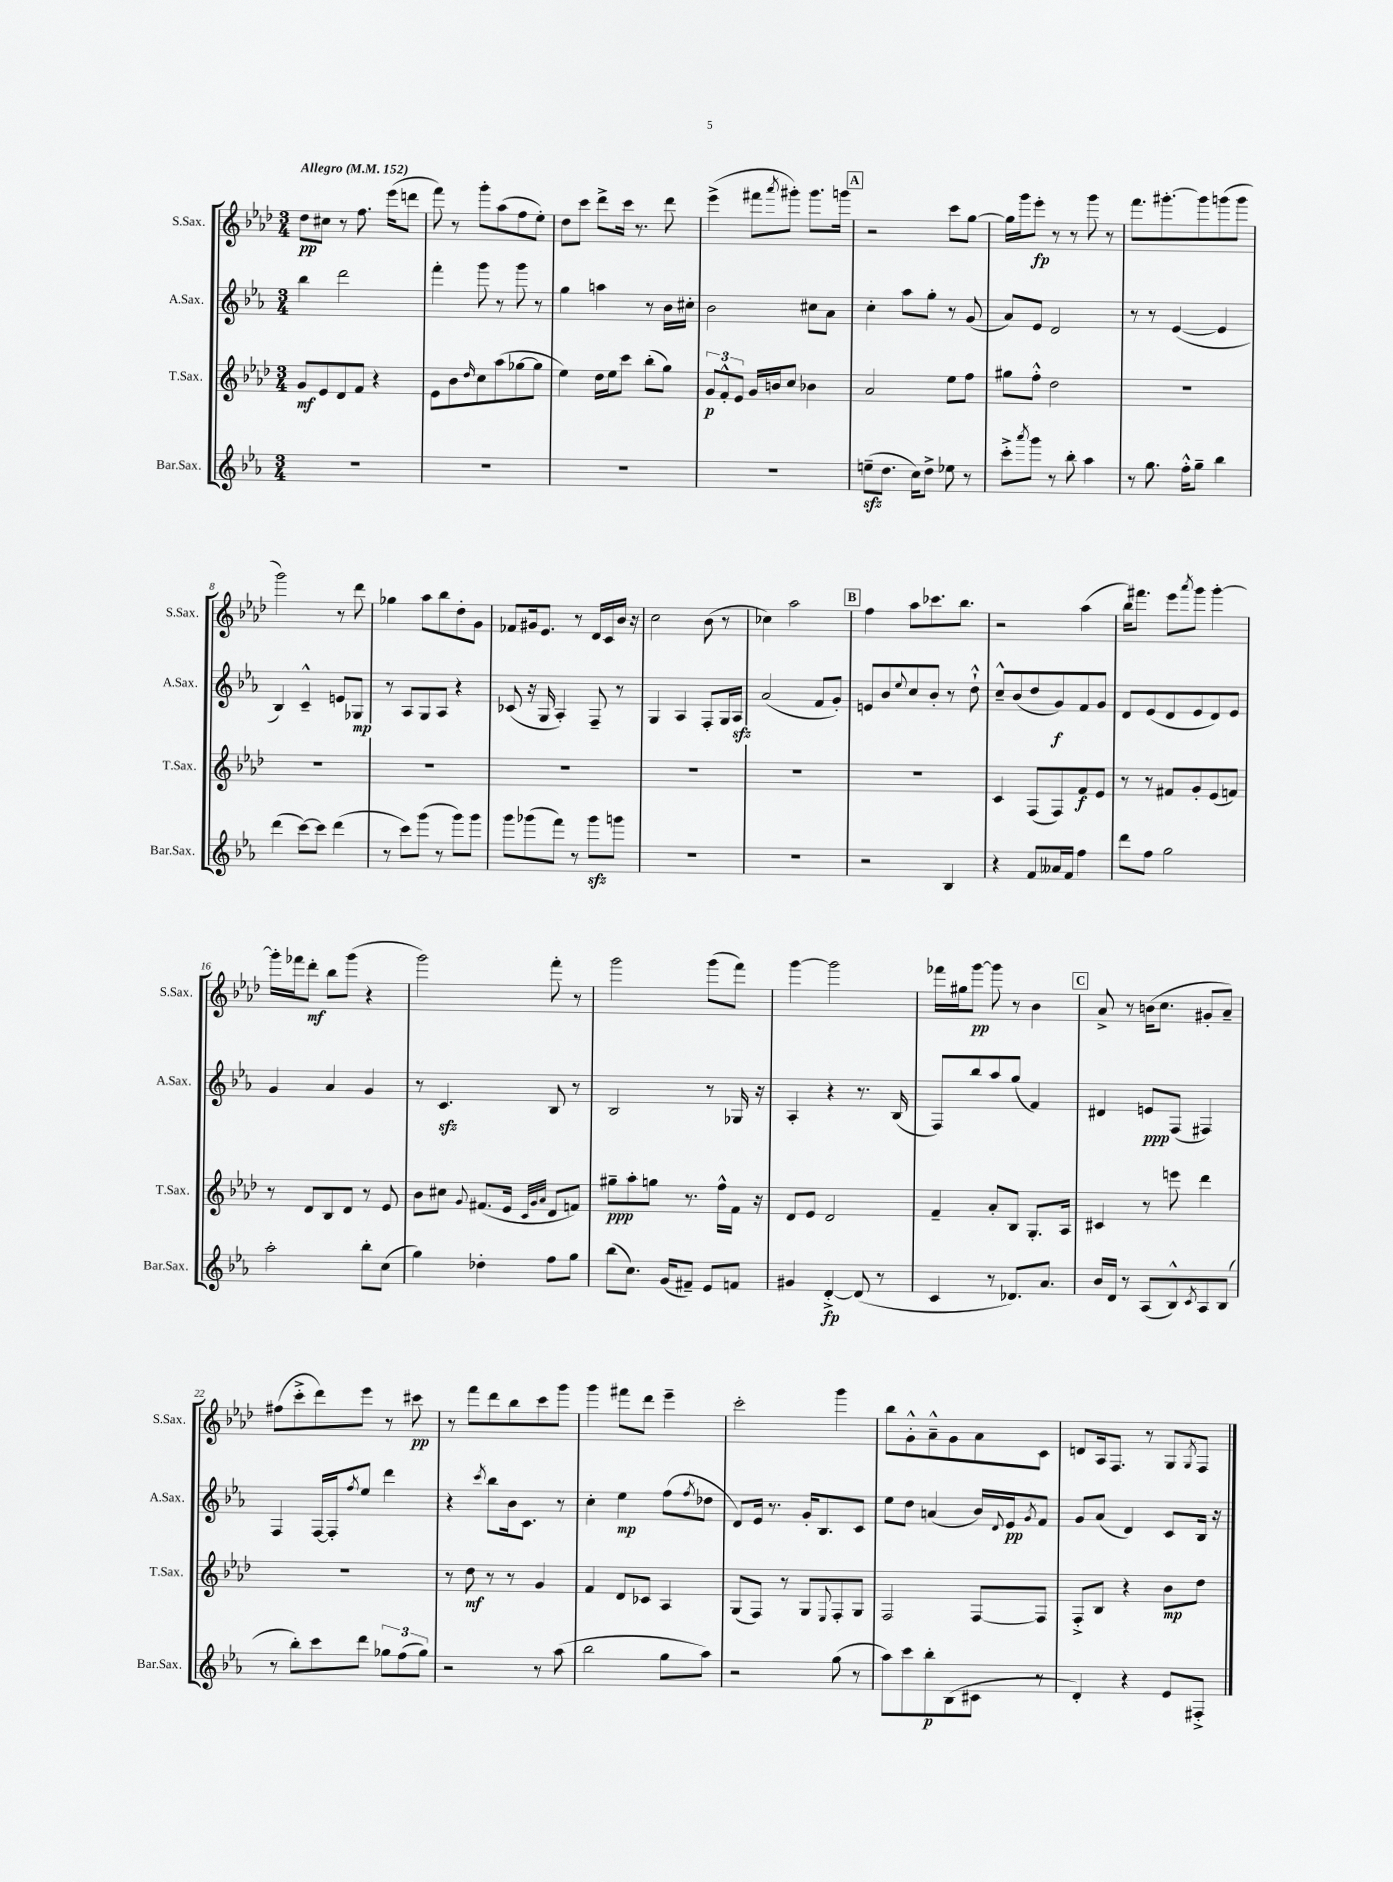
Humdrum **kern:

**kern	**dynam	**kern	**dynam	**kern	**dynam	**kern	**dynam
*part4	*part4	*part3	*part3	*part2	*part2	*part1	*part1
*staff4	*staff4	*staff3	*staff3	*staff2	*staff2	*staff1	*staff1
*I"Bar.Sax.	*	*I"T.Sax.	*	*I"A.Sax.	*	*I"S.Sax.	*
*I'Bar.Sax.	*	*I'T.Sax.	*	*I'A.Sax.	*	*I'S.Sax.	*
*clefG2	*	*clefG2	*	*clefG2	*	*clefG2	*
*k[b-e-a-]	*	*k[b-e-a-d-]	*	*k[b-e-a-]	*	*k[b-e-a-d-]	*
*M3/4	*	*M3/4	*	*M3/4	*	*M3/4	*
*MM152	*	*MM152	*	*MM152	*	*MM152	*
=1	=1	=1	=1	=1	=1	=1	=1
!	!	!	!	!	!	!LO:TX:a:B:t=Allegro	!
2.r	.	8g/L	mf	4bb-\	.	8dd-\L	pp
.	.	8e-/	.	.	.	8cc#X\J	.
.	.	8d-/	.	2ddd\	.	8r	.
.	.	8f/J	.	.	.	8.ff\	.
.	.	4r	.	.	.	.	.
.	.	.	.	.	.	(16eee-\KL	.
.	.	.	.	.	.	8dddn\J	.
=2	=2	=2	=2	=2	=2	=2	=2
2.r	.	8e-\L	.	4fff'\	.	8fff\)	.
.	.	8b-\	.	.	.	8r	.
.	.	16qqdd-/	.	.	.	.	.
.	.	8cc\	.	8ggg\	.	8ggg'\L	.
.	.	(8aa-\	.	8r	.	(8aa-\	.
.	.	[8gg-X\	.	8ggg\	.	8ff\	.
.	.	8gg-\J]	.	8r	.	8ee-'\J)	.
=3	=3	=3	=3	=3	=3	=3	=3
2.r	.	4ee-\)	.	4gg\	.	8dd-\L	.
.	.	.	.	.	.	8ccc\J	.
.	.	16dd-\LL	.	4aan\	.	8ddd-^\L	.
.	.	16ee-\J	.	.	.	.	.
.	.	8ccc\J	.	.	.	16ccc\Jk	.
.	.	.	.	.	.	8.r	.
.	.	(8bb-'\L	.	8r	.	.	.
.	.	8gg\J)	.	16b-\LL	.	8ddd-\	.
.	.	.	.	16cc#X'\JJ	.	.	.
=4	=4	=4	=4	=4	=4	=4	=4
2.r	.	12g/L	p	2b-\	.	(4eee-^\	.
.	.	12f'^^/	.	.	.	.	.
.	.	12e-/J	.	.	.	.	.
.	.	16g/LL	.	.	.	8fff#X\L	.
.	.	16bn/J	.	.	.	.	.
.	.	.	.	.	.	8qaaa-/	.
.	.	8cc/J	.	.	.	8ggg#X'\J)	.
.	.	4b-X\	.	8cc#X\L	.	8.ggg#\L	.
.	.	.	.	8a-\J	.	.	.
.	.	.	.	.	.	16gggn\Jk	.
!!LO:REH:place=s1:t=A
=5	=5	=5	=5	=5	=5	=5	=5
(8eenzz~\L	.	2a-/	.	4cc'\	.	2r	.
8.dd\J	.	.	.	.	.	.	.
.	.	.	.	8aa-\L	.	.	.
16cc\KL)	.	.	.	.	.	.	.
8dd^\J	.	.	.	8gg'\J	.	.	.
8ee-X\	.	8ee-\L	.	8r	.	8ccc\L	.
8r	.	8ff\J	.	(8g/	.	[8gg\J	.
=6	=6	=6	=6	=6	=6	=6	=6
8ccc'^\L	.	8gg#X\L	.	8a-/L)	.	16gg\LL]	.
.	.	.	.	.	.	16ggg\J	.
8qaaa-/	.	.	.	.	.	.	.
8ggg\J	.	8ff'^^\J	.	8e-/J	.	8eee-'\J	fp
8r	.	2dd-\	.	2d/	.	8r	.
8bb-'\	.	.	.	.	.	8r	.
4aa-\	.	.	.	.	.	8ggg\	.
.	.	.	.	.	.	8r	.
=7	=7	=7	=7	=7	=7	=7	=7
8r	.	2.r	.	8r	.	8.fff\L	.
8.gg\	.	.	.	8r	.	.	.
.	.	.	.	.	.	[8.ggg#X'\	.
.	.	.	.	([4e-/	.	.	.
16ff'^^\KL	.	.	.	.	.	.	.
8gg~\J	.	.	.	.	.	8ggg#\]	.
4bb-\	.	.	.	4e-/]	.	(8gggn\	.
.	.	.	.	.	.	8ggg\J	.
!!LO:LB:g=z
=8	=8	=8	=8	=8	=8	=8	=8
(4ddd\	.	2.r	.	4B-/)	.	2ggg\)	.
[8ccc\L)	.	.	.	4c~^^/	.	.	.
8ccc\J]	.	.	.	.	.	.	.
(4ddd\	.	.	.	8en/L	.	8r	.
.	.	.	.	8G-X/J	mp	8ddd-\	.
=9	=9	=9	=9	=9	=9	=9	=9
8r	.	2.r	.	8r	.	4gg-X\	.
8ccc\L)	.	.	.	8A-/L	.	.	.
(8ggg\J	.	.	.	8G/	.	8aa-\L	.
8r	.	.	.	8A-/J	.	8bb-\	.
8ggg\L)	.	.	.	4r	.	8dd-'\	.
8ggg\J	.	.	.	.	.	8g\J	.
=10	=10	=10	=10	=10	=10	=10	=10
8ggg\L	.	2.r	.	(8c-X/	.	8f-X/L	.
(8ggg-X\	.	.	.	16r	.	16g#X/k	.
.	.	.	.	16G/	.	8.e-/J	.
8fff\J)	.	.	.	4A-'/)	.	.	.
8r	.	.	.	.	.	8r	.
8ggg-zz\L	.	.	.	8F~/	.	16d-/LL	.
.	.	.	.	.	.	16c/	.
8gggn\J	.	.	.	8r	.	16b-/JJ	.
.	.	.	.	.	.	16r	.
=11	=11	=11	=11	=11	=11	=11	=11
2.r	.	2.r	.	4G/	.	2cc\	.
.	.	.	.	4A-/	.	.	.
.	.	.	.	8F'/L	.	(8b-\	.
.	.	.	.	16G/L	.	8r	.
.	.	.	.	16A-zz/JJ	.	.	.
=12	=12	=12	=12	=12	=12	=12	=12
2.r	.	2.r	.	(2a-/	.	4cc-X\)	.
.	.	.	.	.	.	2aa-\	.
.	.	.	.	8f/L	.	.	.
.	.	.	.	8g'/J)	.	.	.
!!LO:REH:place=s1:t=B
=13	=13	=13	=13	=13	=13	=13	=13
2r	.	2.r	.	8en/L	.	4ff\	.
.	.	.	.	8b-/	.	.	.
.	.	.	.	8qqee-/	.	.	.
.	.	.	.	8cc/	.	8aa-\L	.
.	.	.	.	8b-'/J	.	8.ccc-X\	.
4B-/	.	.	.	8r	.	.	.
.	.	.	.	.	.	8.bb-\J	.
.	.	.	.	8dd`^^\	.	.	.
=14	=14	=14	=14	=14	=14	=14	=14
4r	.	4c/	.	8cc~^^/L	.	2r	.
.	.	.	.	(8b-/	.	.	.
8f/L	.	(8F/L	.	8dd/	.	.	.
16a--X/L	.	8F/)	.	8g/)	f	.	.
16f/JJ	.	.	.	.	.	.	.
4ff\	.	8f/	f	8f/	.	(4aa-\	.
.	.	8e-/J	.	8g/J	.	.	.
=15	=15	=15	=15	=15	=15	=15	=15
8ddd\L	.	8r	.	8d/L	.	16bb-\KL)	.
.	.	.	.	.	.	8.fff#X\J	.
8ff\J	.	8r	.	(8e-/	.	.	.
2gg\	.	8f#X/L	.	8d/	.	8eee-\L	.
.	.	.	.	.	.	8qaaa-/	.
.	.	8g'/	.	8e-/	.	8ggg\J	.
.	.	(8e-/	.	8d/)	.	[4ggg'\	.
.	.	8fn/J)	.	8e-/J	.	.	.
!!LO:LB:g=z
=16	=16	=16	=16	=16	=16	=16	=16
2aa-'\	.	8r	.	4g/	.	16ggg'\LL]	.
.	.	.	.	.	.	16fff-X\J	.
.	.	8d-/L	.	.	.	8ddd-'\J	mf
.	.	8B-/	.	4a-/	.	8bb-\L	.
.	.	8d-/J	.	.	.	(8ggg\J	.
8bb-'\L	.	8r	.	4g/	.	4r	.
(8cc\J	.	8e-/	.	.	.	.	.
=17	=17	=17	=17	=17	=17	=17	=17
4gg\)	.	8b-\L	.	8r	.	2ggg\)	.
.	.	8cc#X\J	.	4.czz/	.	.	.
.	.	8qqg/	.	.	.	.	.
4dd-X'\	.	(8.f#X/L	.	.	.	.	.
.	.	16e-/Jk	.	.	.	.	.
.	.	32qqc/LLL	.	.	.	.	.
.	.	32qqg/	.	.	.	.	.
.	.	32qqa-/JJJ	.	.	.	.	.
8ff\L	.	8d-/L	.	8B-/	.	8fff'\	.
8gg\J	.	8fn/J)	.	8r	.	8r	.
=18	=18	=18	=18	=18	=18	=18	=18
(8bb-\L	.	8gg#X~\L	ppp	2B-/	.	2ggg\	.
8.cc\J)	.	8aa-'\	.	.	.	.	.
.	.	8ggn\J	.	.	.	.	.
(16g/KL	.	.	.	.	.	.	.
8f#X~/J)	.	8.r	.	.	.	.	.
8e-/L	.	.	.	8r	.	(8ggg\L	.
.	.	16ff^^\LL	.	.	.	.	.
8fn/J	.	16f\JJ	.	16G-X/	.	8fff\J)	.
.	.	16r	.	16r	.	.	.
=19	=19	=19	=19	=19	=19	=19	=19
4g#X/	.	8d-/L	.	4A-'/	.	[4ggg\	.
.	.	8e-/J	.	.	.	.	.
[4d'^/	fp	2d-/	.	4r	.	2ggg\]	.
(8d/]	.	.	.	8.r	.	.	.
8r	.	.	.	.	.	.	.
.	.	.	.	(16B-/	.	.	.
=20	=20	=20	=20	=20	=20	=20	=20
4c/	.	4f~/	.	8F/L)	.	16fff-X\LL	.
.	.	.	.	.	.	16gg#X\J	.
.	.	.	.	8bb-/	.	[8ggg\J	pp
8r	.	8a-'/L	.	8aa-/	.	8ggg\]	.
8.d-X/L)	.	8B-/J	.	(8gg/J	.	8r	.
.	.	8.G'/L	.	4f/)	.	4b-\	.
8.a-/J	.	.	.	.	.	.	.
.	.	16A-/Jk	.	.	.	.	.
!!LO:REH:place=s1:t=C
=21	=21	=21	=21	=21	=21	=21	=21
16b-/LL	.	4c#X/	.	4d#X/	.	8a-^/	.
16d/JJ	.	.	.	.	.	.	.
8r	.	.	.	.	.	8r	.
(8A-/L	.	8r	.	8en/L	ppp	(16bn\KL	.
.	.	.	.	.	.	8.cc\J	.
8B-^^/)	.	8eeen\	.	(8F/J	.	.	.
8qc/	.	.	.	.	.	.	.
8A-/	.	4ddd-\	.	4F#X/)	.	8g#X'/L	.
(8B-/J	.	.	.	.	.	8a-~/J)	.
!!LO:LB:g=z
=22	=22	=22	=22	=22	=22	=22	=22
8r	.	2.r	.	4F/	.	(8ff#X\L	.
8bb-'\L)	.	.	.	.	.	8ccc'^\	.
8ccc\	.	.	.	[16F/LL	.	8ddd-\)	.
.	.	.	.	16F'/J]	.	.	.
.	.	.	.	8qff/	.	.	.
8ddd\J	.	.	.	8ee-/J	.	8eee-\J	.
12gg-X\L	.	.	.	4ddd\	.	8r	.
(12ff\	.	.	.	.	.	.	.
.	.	.	.	.	.	8ccc#X\	pp
12gg-\J)	.	.	.	.	.	.	.
=23	=23	=23	=23	=23	=23	=23	=23
2r	.	8r	.	4r	.	8r	.
.	.	8dd-\	mf	.	.	8fff\L	.
.	.	.	.	8qccc/	.	.	.
.	.	8r	.	8bb-\L	.	8ddd-\	.
.	.	8r	.	16b-\k	.	8bb-\	.
.	.	.	.	8.c\J	.	.	.
8r	.	4g/	.	.	.	8ccc\	.
(8aa-\	.	.	.	8r	.	8ggg\J	.
=24	=24	=24	=24	=24	=24	=24	=24
2bb-\	.	4f/	.	4cc'\	.	4ggg\	.
.	.	8d-/L	.	4ee-\	mp	8fff#X\L	.
.	.	8c-X/J	.	.	.	8ddd-\J	.
8gg\L	.	4A-/	.	(8ff\L	.	4eee-~\	.
.	.	.	.	8qff/	.	.	.
8aa-\J)	.	.	.	8dd-X\J	.	.	.
=25	=25	=25	=25	=25	=25	=25	=25
2r	.	(8G/L	.	8d/L)	.	2ccc'\	.
.	.	8F/J)	.	16e-/Jk	.	.	.
.	.	.	.	8.r	.	.	.
.	.	8r	.	.	.	.	.
.	.	8G/L	.	16g'/KL	.	.	.
.	.	.	.	8.B-/	.	.	.
.	.	8qqE-/	.	.	.	.	.
(8gg\	.	8F'/	.	.	.	4ggg\	.
8r	.	8G/J	.	8c/J	.	.	.
=26	=26	=26	=26	=26	=26	=26	=26
8aa-\L)	.	2F/	.	8ee-\L	.	8bb-\L	.
8ccc\	.	.	.	8dd\J	.	8g'^^\	.
8bb-'\	p	.	.	(4an/	.	8a-~^^\	.
(8B-\	.	.	.	.	.	8g\	.
8c#X\J	.	[8F/L	.	16b-/LL)	.	8a-\	.
.	.	.	.	8qqd/	.	.	.
.	.	.	.	16e-/J	pp	.	.
.	.	.	.	8qg/	.	.	.
8r	.	8F/J]	.	8f/J	.	8c\J	.
=27	=27	=27	=27	=27	=27	=27	=27
4d'/)	.	8F'^/L	.	8g/L	.	8dn/L	.
.	.	8B-/J	.	(8a-/J	.	16A-/k	.
.	.	.	.	.	.	8.F/J	.
4r	.	4r	.	4d/)	.	.	.
.	.	.	.	.	.	8r	.
8e-/L	.	8b-\L	mp	8c/L	.	8G/L	.
.	.	.	.	.	.	8qG/	.
8F#X'^/J	.	8dd-\J	.	16B-/Jk	.	8F/J	.
.	.	.	.	16r	.	.	.
==	==	==	==	==	==	==	==
*-	*-	*-	*-	*-	*-	*-	*-
